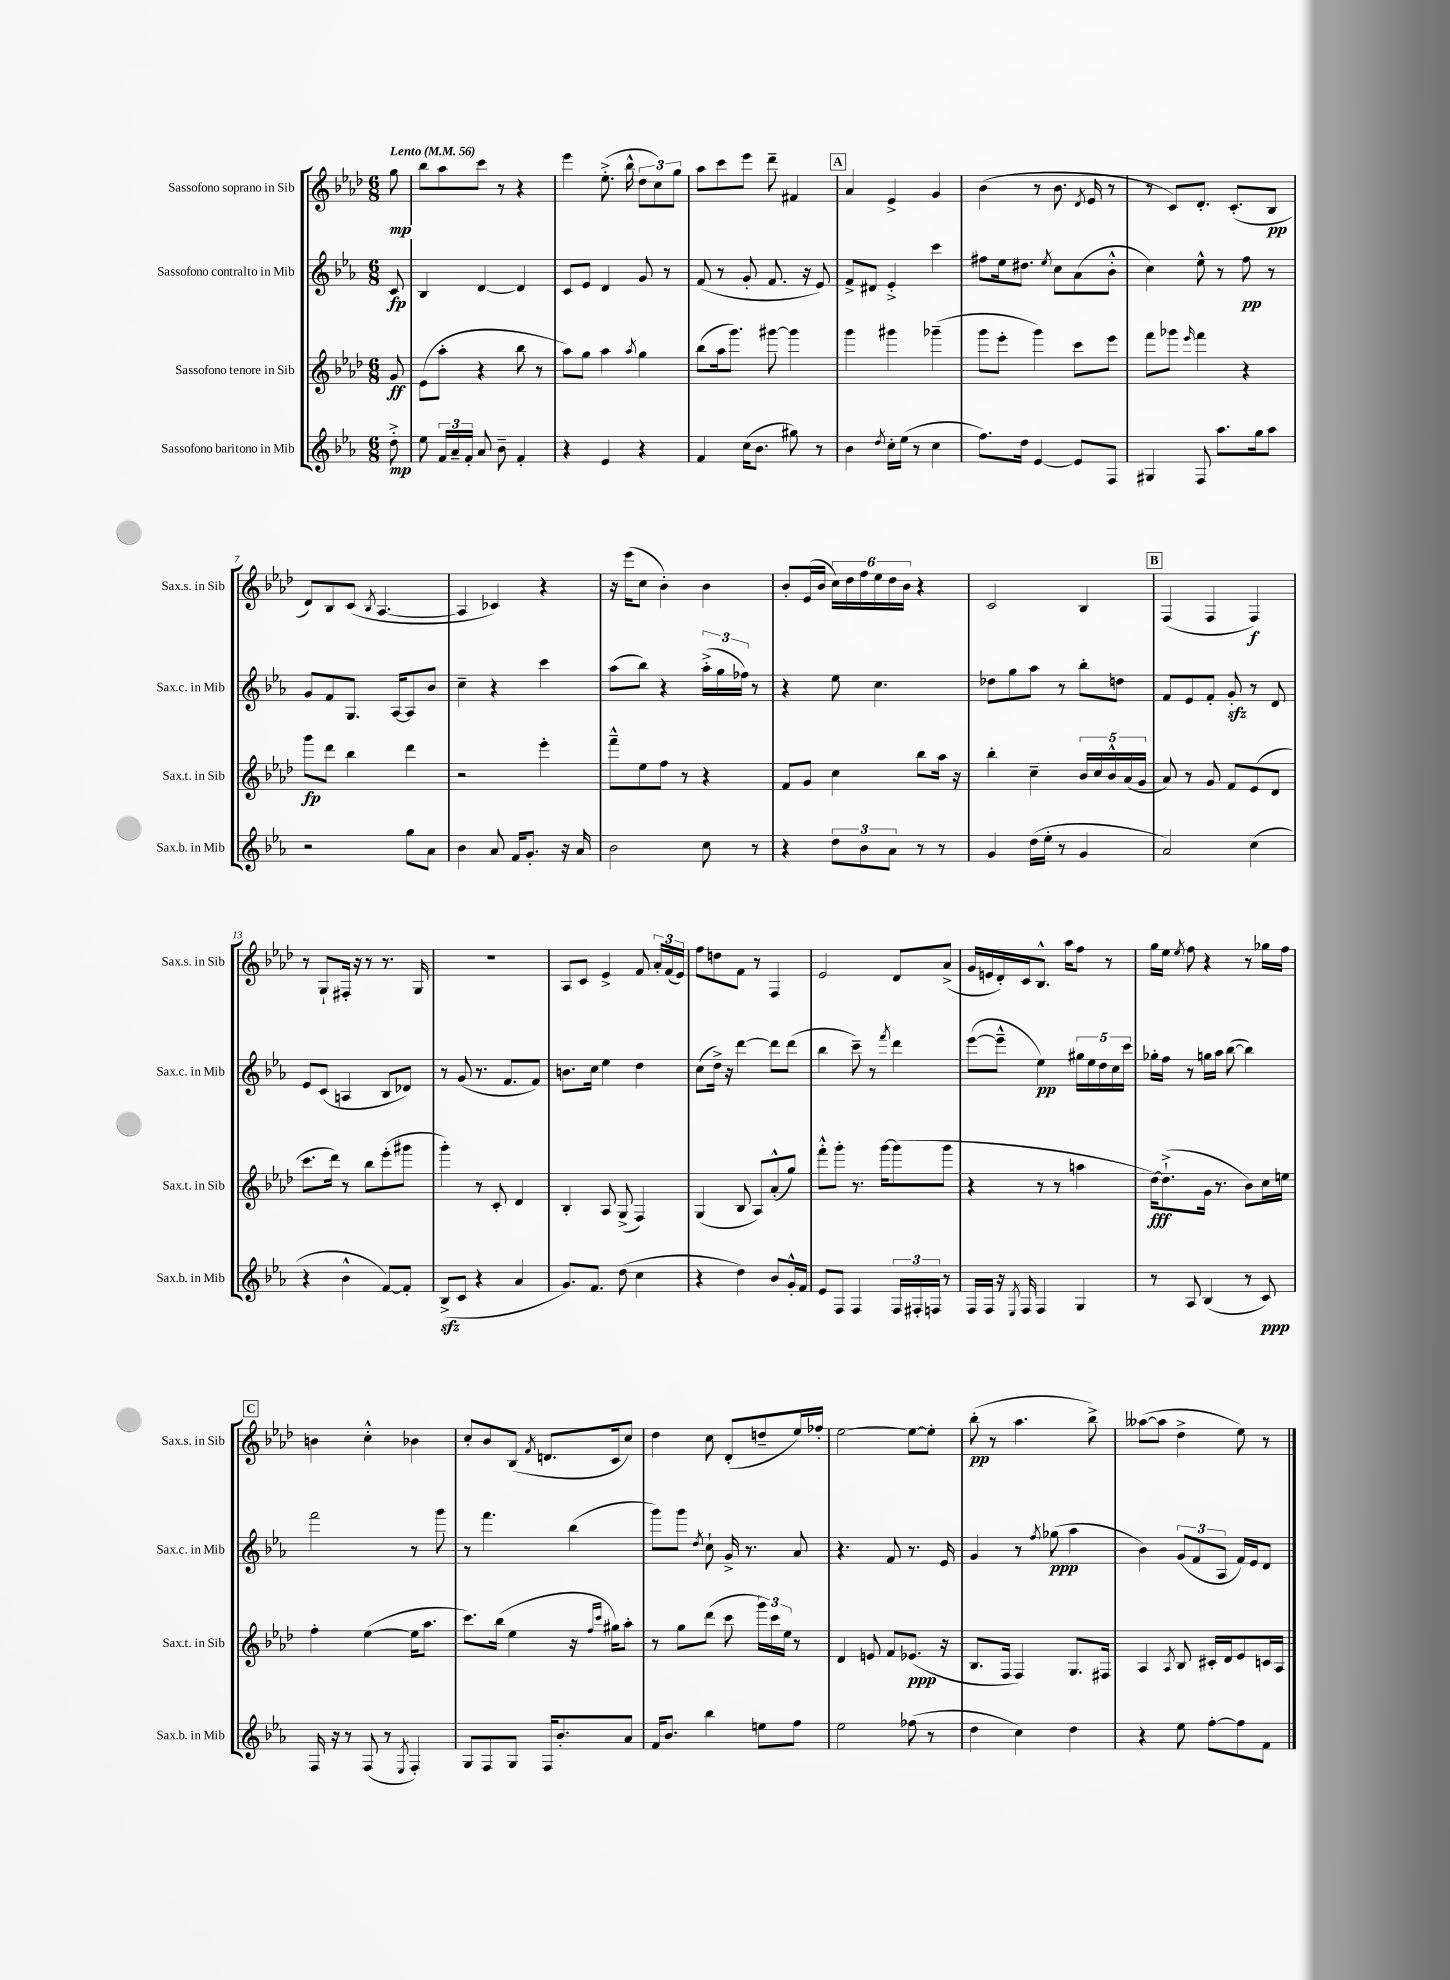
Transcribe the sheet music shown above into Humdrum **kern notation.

**kern	**dynam	**kern	**dynam	**kern	**dynam	**kern	**dynam
*part4	*part4	*part3	*part3	*part2	*part2	*part1	*part1
*staff4	*staff4	*staff3	*staff3	*staff2	*staff2	*staff1	*staff1
*I"Sassofono baritono in Mib	*	*I"Sassofono tenore in Sib	*	*I"Sassofono contralto in Mib	*	*I"Sassofono soprano in Sib	*
*I'Sax.b. in Mib	*	*I'Sax.t. in Sib	*	*I'Sax.c. in Mib	*	*I'Sax.s. in Sib	*
*clefG2	*	*clefG2	*	*clefG2	*	*clefG2	*
*k[b-e-a-]	*	*k[b-e-a-d-]	*	*k[b-e-a-]	*	*k[b-e-a-d-]	*
*M6/8	*	*M6/8	*	*M6/8	*	*M6/8	*
*MM56	*	*MM56	*	*MM56	*	*MM56	*
=	=	=	=	=	=	=	=
!	!	!	!	!	!	!LO:TX:a:B:t=Lento	!
8dd'^\	mp	8g/	ff	8c/	fp	8gg\	mp
=1	=1	=1	=1	=1	=1	=1	=1
8ee-\	.	(8e-\L	.	4B-/	.	8bb-\L	.
24f/LL	.	8aa-'\J	.	.	.	8aa-\	.
24a-~/	.	.	.	.	.	.	.
24f'/JJ	.	.	.	.	.	.	.
8a-/	.	4r	.	[4d/	.	8ccc\J	.
8b-~\	.	.	.	.	.	8r	.
4f'/	.	8bb-\	.	4d/]	.	4r	.
.	.	8r	.	.	.	.	.
=2	=2	=2	=2	=2	=2	=2	=2
4r	.	8aa-\L)	.	8c/L	.	4eee-\	.
.	.	8gg\J	.	8e-/J	.	.	.
4e-/	.	4aa-\	.	4d/	.	(8.ee-'^\	.
.	.	.	.	.	.	16bb-^^\	.
.	.	8qaa-/	.	.	.	.	.
4r	.	4gg\	.	8g/	.	12dd-\L	.
.	.	.	.	.	.	12cc\)	.
.	.	.	.	8r	.	.	.
.	.	.	.	.	.	12gg\J	.
=3	=3	=3	=3	=3	=3	=3	=3
4f/	.	(8bb-\L	.	(8f/	.	8aa-\L	.
.	.	16aa-\k	.	8r	.	8ccc\	.
.	.	8.ggg\J)	.	.	.	.	.
(16cc\KL	.	.	.	8g'/	.	8eee-\J	.
8.b-\J	.	.	.	.	.	.	.
.	.	[8ggg#X\	.	8.f/	.	8ddd-~\	.
8gg#X\)	.	4ggg#\]	.	.	.	4f#X/	.
.	.	.	.	16r	.	.	.
8r	.	.	.	8e-/)	.	.	.
!!LO:REH:place=s1:t=A
=4	=4	=4	=4	=4	=4	=4	=4
4b-\	.	4ggg\	.	8f^/L	.	4a-/	.
.	.	.	.	8d#X/J	.	.	.
8qdd/	.	.	.	.	.	.	.
16cc'\LL	.	4ggg#X\	.	4e-'^/	.	4e-^/	.
(16ee-\JJ	.	.	.	.	.	.	.
8r	.	.	.	.	.	.	.
4cc\	.	(4ggg-X~\	.	4ccc\	.	4g/	.
=5	=5	=5	=5	=5	=5	=5	=5
8.ff\L)	.	8ggg\L	.	8ff#X\L	.	(4b-\	.
.	.	8eee-'\J	.	16ee-\k	.	.	.
16dd\Jk	.	.	.	8.dd#X\J	.	.	.
[4e-/	.	4ggg\)	.	.	.	8r	.
.	.	.	.	8qee-/	.	.	.
.	.	.	.	8cc\L	.	8.b-\	.
8e-/L]	.	8ccc\L	.	(8a-\	.	.	.
.	.	.	.	.	.	8qd-/	.
.	.	.	.	.	.	16e-/	.
8F/J	.	8eee-\J	.	8b-'^^\J	.	8r	.
=6	=6	=6	=6	=6	=6	=6	=6
4G#X/	.	8fff\L	.	4cc\)	.	8r	.
.	.	8ggg-X\J	.	.	.	8c/L)	.
.	.	16qqeee-/	.	.	.	.	.
8F/	.	4fff\	.	8ee-^^\	.	8.d-'/J	.
8.aa-\L	.	.	.	8r	.	.	.
.	.	.	.	.	.	(8.c'/L	.
.	.	4r	.	8ff\	pp	.	.
16gg\k	.	.	.	.	.	.	.
8aa-\J	.	.	.	8r	.	8B-/J	pp
!!LO:LB:g=z
=7	=7	=7	=7	=7	=7	=7	=7
2r	.	8ggg\L	fp	8g/L	.	8d-/L)	.
.	.	8ddd-\J	.	8f/	.	8B-/	.
.	.	4bb-\	.	8.G/J	.	(8c/J	.
.	.	.	.	.	.	8qB-/	.
.	.	.	.	.	.	[4.A-/	.
.	.	.	.	[16A-/KL	.	.	.
8gg\L	.	4ddd-\	.	8A-/]	.	.	.
8a-\J	.	.	.	8b-/J	.	.	.
=8	=8	=8	=8	=8	=8	=8	=8
4b-\	.	2r	.	4cc~\	.	4A-/]	.
8a-/	.	.	.	4r	.	4c-X/)	.
16f/KL	.	.	.	.	.	.	.
8.g'/J	.	.	.	.	.	.	.
.	.	4eee-'\	.	4ccc\	.	4r	.
16r	.	.	.	.	.	.	.
16a-/	.	.	.	.	.	.	.
=9	=9	=9	=9	=9	=9	=9	=9
2b-\	.	8fff~^^\L	.	(8aa-\L	.	16r	.
.	.	.	.	.	.	(16eee-\KL	.
.	.	8ee-\	.	8bb-\J)	.	8cc\J	.
.	.	8ff\J	.	4r	.	4b-'\)	.
.	.	8r	.	.	.	.	.
8cc\	.	4r	.	(24aa-'^\LL	.	4b-\	.
.	.	.	.	24gg\	.	.	.
.	.	.	.	24ff-X\JJ)	.	.	.
8r	.	.	.	8r	.	.	.
=10	=10	=10	=10	=10	=10	=10	=10
4r	.	8f/L	.	4r	.	8b-'/L	.
.	.	8g/J	.	.	.	(16e-/L	.
.	.	.	.	.	.	16b-/JJ	.
12dd\L	.	4cc\	.	8ee-\	.	24cc\LL)	.
.	.	.	.	.	.	24dd-\	.
12b-\	.	.	.	.	.	24ff\	.
.	.	.	.	4.cc\	.	24ee-\	.
12a-\J	.	.	.	.	.	24dd-\	.
.	.	.	.	.	.	24b-\JJ	.
8r	.	8bb-\L	.	.	.	4r	.
8r	.	16aa-\Jk	.	.	.	.	.
.	.	16r	.	.	.	.	.
=11	=11	=11	=11	=11	=11	=11	=11
4g/	.	4bb-'\	.	8dd-X\L	.	2c/	.
.	.	.	.	8gg\	.	.	.
(16dd\LL	.	4cc~\	.	8aa-\J	.	.	.
16ee-'\JJ	.	.	.	.	.	.	.
8r	.	.	.	8r	.	.	.
4g/	.	20b-/LL	.	8bb-'\L	.	4B-/	.
.	.	20cc/	.	.	.	.	.
.	.	20b-^^/	.	.	.	.	.
.	.	.	.	8ddn\J	.	.	.
.	.	(20a-/	.	.	.	.	.
.	.	20g/JJ	.	.	.	.	.
!!LO:REH:place=s1:t=B
=12	=12	=12	=12	=12	=12	=12	=12
2a-/)	.	8a-/)	.	8f/L	.	(4F/	.
.	.	8r	.	8e-/	.	.	.
.	.	8g/	.	8f'/J	.	4F/	.
.	.	8f/L	.	8gzz'/	.	.	.
(4cc\	.	(8e-/	.	8r	.	4F/)	f
.	.	8d-/J	.	8d/	.	.	.
!!LO:LB:g=z
=13	=13	=13	=13	=13	=13	=13	=13
4r	.	8.ccc\L	.	8e-/L	.	8r	.
.	.	.	.	(8c/J	.	8G`/L	.
.	.	16ddd-\Jk)	.	.	.	.	.
4b-^^\	.	8r	.	4An/	.	16F#X'/Jk	.
.	.	.	.	.	.	16r	.
.	.	8bb-\L	.	.	.	8r	.
[8f/L)	.	(8eee-'\	.	8B-/L	.	8.r	.
8f'/J]	.	8ggg#X\J	.	8d-X/J)	.	.	.
.	.	.	.	.	.	16G/	.
=14	=14	=14	=14	=14	=14	=14	=14
(8B-zz^/L	.	4ggg'\)	.	8r	.	2.r	.
8c/J	.	.	.	(8g/	.	.	.
4r	.	8r	.	8.r	.	.	.
.	.	8c'/	.	.	.	.	.
.	.	.	.	8.f/L	.	.	.
4a-/	.	4d-/	.	.	.	.	.
.	.	.	.	8f/J)	.	.	.
=15	=15	=15	=15	=15	=15	=15	=15
8.g/L)	.	4B-'/	.	8.bn\L	.	8A-/L	.
.	.	.	.	.	.	8c/J	.
8.f/J	.	.	.	16cc\Jk	.	.	.
.	.	8A-/	.	4ee-\	.	4e-^/	.
(8dd\	.	(8G^/	.	.	.	.	.
4cc\	.	4F/)	.	4dd\	.	8f/	.
.	.	.	.	.	.	24a-'/LL	.
.	.	.	.	.	.	(24f/	.
.	.	.	.	.	.	24e-/JJ)	.
=16	=16	=16	=16	=16	=16	=16	=16
4r	.	(4G/	.	(8cc\L	.	8ff\L	.
.	.	.	.	16dd^\Jk)	.	8ddn\	.
.	.	.	.	16r	.	.	.
4dd\)	.	8B-/	.	[4ddd\	.	8f\J	.
.	.	8A-/L)	.	.	.	8r	.
8b-/L	.	(8a-'^^/	.	8ddd\L]	.	4F/	.
16g'^^/L	.	8gg/J)	.	(8ddd\J	.	.	.
16f/JJ	.	.	.	.	.	.	.
=17	=17	=17	=17	=17	=17	=17	=17
8e-/L	.	8fff'^^\L	.	4bb-\	.	2e-/	.
8F/J	.	8ggg'\J	.	.	.	.	.
4F/	.	8.r	.	8ccc~\)	.	.	.
.	.	.	.	8r	.	.	.
.	.	[16ggg\KL	.	.	.	.	.
.	.	.	.	8qfff/	.	.	.
24F/LL	.	(8ggg\]	.	4ddd\	.	8d-/L	.
24F#X'/	.	.	.	.	.	.	.
24Fn/JJ	.	.	.	.	.	.	.
8r	.	8ggg\J	.	.	.	(8a-^/J	.
=18	=18	=18	=18	=18	=18	=18	=18
16F/LL	.	4r	.	([8eee-\L	.	16g/LL	.
16F/JJ	.	.	.	.	.	16en/	.
16r	.	.	.	8eee-~^^\J]	.	16d-'/)	.
8qE-/	.	.	.	.	.	.	.
16F/	.	.	.	.	.	16c/J	.
4F/	.	8r	.	4ee-\)	pp	8.B-^^/J	.
.	.	8r	.	.	.	.	.
.	.	.	.	.	.	16aa-\KL	.
4G/	.	4aan\	.	20gg#X\LL	.	8ff\J	.
.	.	.	.	20ee-\	.	.	.
.	.	.	.	20dd\	.	.	.
.	.	.	.	.	.	8r	.
.	.	.	.	20cc\	.	.	.
.	.	.	.	20ccc\JJ	.	.	.
=19	=19	=19	=19	=19	=19	=19	=19
8r	.	[16dd-\KL)	fff	16gg-X'\LL	.	16gg\LL	.
.	.	(8.dd-`^\]	.	16ff\JJ	.	16ee-\JJ	.
.	.	.	.	.	.	8qee-/	.
8A-/	.	.	.	8r	.	8ff\	.
(4B-/	.	16g\Jk	.	16ggn\LL	.	4r	.
.	.	8.r	.	16aa-\JJ	.	.	.
.	.	.	.	([8bb-\	.	.	.
8r	.	8b-\L)	.	4bb-\])	.	8r	.
8c/)	ppp	16cc\L	.	.	.	16gg-X\LL	.
.	.	16een\JJ	.	.	.	16ff\JJ	.
!!LO:LB:g=z
!!LO:REH:place=s1:t=C
=20	=20	=20	=20	=20	=20	=20	=20
16F/	.	4ff'\	.	2fff\	.	4bn\	.
16r	.	.	.	.	.	.	.
8r	.	.	.	.	.	.	.
(8F/	.	([4ee-\	.	.	.	4cc'^^\	.
8r	.	.	.	.	.	.	.
8qE-/	.	.	.	.	.	.	.
4F'/)	.	16ee-\KL]	.	8r	.	4b-X\	.
.	.	8.aa-\J	.	.	.	.	.
.	.	.	.	8ggg\	.	.	.
=21	=21	=21	=21	=21	=21	=21	=21
8G/L	.	8.ccc\L)	.	8r	.	8cc'/L	.
8F/	.	.	.	4.fff\	.	8b-/	.
.	.	(16bb-\Jk	.	.	.	.	.
8G/J	.	4ee-\	.	.	.	(8B-/J	.
.	.	.	.	.	.	8qf/	.
16F/KL	.	.	.	.	.	8.dn/L	.
8.b-'/	.	.	.	.	.	.	.
.	.	16r	.	(4bb-\	.	.	.
.	.	16qqff/LL	.	.	.	.	.
.	.	16qqccc/JJ	.	.	.	.	.
.	.	16gg#X\KL)	.	.	.	16c/k	.
8a-/J	.	8aa-'\J	.	.	.	8cc/J)	.
=22	=22	=22	=22	=22	=22	=22	=22
16f/KL	.	8r	.	8ggg\L)	.	4dd-\	.
8.b-/J	.	.	.	.	.	.	.
.	.	8gg\L	.	8ggg\J	.	.	.
.	.	.	.	8qdd/	.	.	.
4bb-\	.	(8ddd-\J	.	8cc`\	.	8cc\	.
.	.	8ccc\	.	16g^/	.	(8d-'/L	.
.	.	.	.	8.r	.	.	.
8een\L	.	24ggg\LL)	.	.	.	8ddn~/	.
.	.	24ccc\	.	.	.	.	.
.	.	24ee-\JJ	.	.	.	.	.
8ff\J	.	8r	.	8a-/	.	16ee-/L)	.
.	.	.	.	.	.	16ff-X'/JJ	.
=23	=23	=23	=23	=23	=23	=23	=23
2ee-\	.	4d-/	.	4.r	.	[2ee-\	.
.	.	8en/	.	.	.	.	.
.	.	8f/L	.	8f/	.	.	.
(8ff-X\	.	(8.e-X/J	ppp	8.r	.	8ee-\L_	.
8r	.	.	.	.	.	8ee-'\J]	.
.	.	16r	.	16e-/	.	.	.
=24	=24	=24	=24	=24	=24	=24	=24
4dd\	.	8.B-/L	.	4g/	.	(8bb-'\	pp
.	.	.	.	.	.	8r	.
.	.	16F/Jk	.	.	.	.	.
4cc\)	.	4F/)	.	8r	.	4.aa-\	.
.	.	.	.	8qff/	.	.	.
.	.	.	.	(8gg-X\	ppp	.	.
4dd\	.	8.G/L	.	4aa-\	.	.	.
.	.	.	.	.	.	8bb-^\)	.
.	.	16F#X/Jk	.	.	.	.	.
=25	=25	=25	=25	=25	=25	=25	=25
4r	.	4A-/	.	4b-\)	.	([8aa--X\L	.
.	.	.	.	.	.	8aa--\J]	.
.	.	8qA-/	.	.	.	.	.
8ee-\	.	8B-/	.	(12g/L	.	4dd-^\	.
.	.	.	.	12f/	.	.	.
[8ff'\L	.	16c#X'/LL	.	.	.	.	.
.	.	.	.	12A-/J	.	.	.
.	.	16d-/J	.	.	.	.	.
8ff\]	.	8e-/	.	16f/LL)	.	8ee-\)	.
.	.	.	.	16e-/J	.	.	.
8f\J	.	16cn/L	.	8d/J	.	8r	.
.	.	16A-/JJ	.	.	.	.	.
==	==	==	==	==	==	==	==
*-	*-	*-	*-	*-	*-	*-	*-
